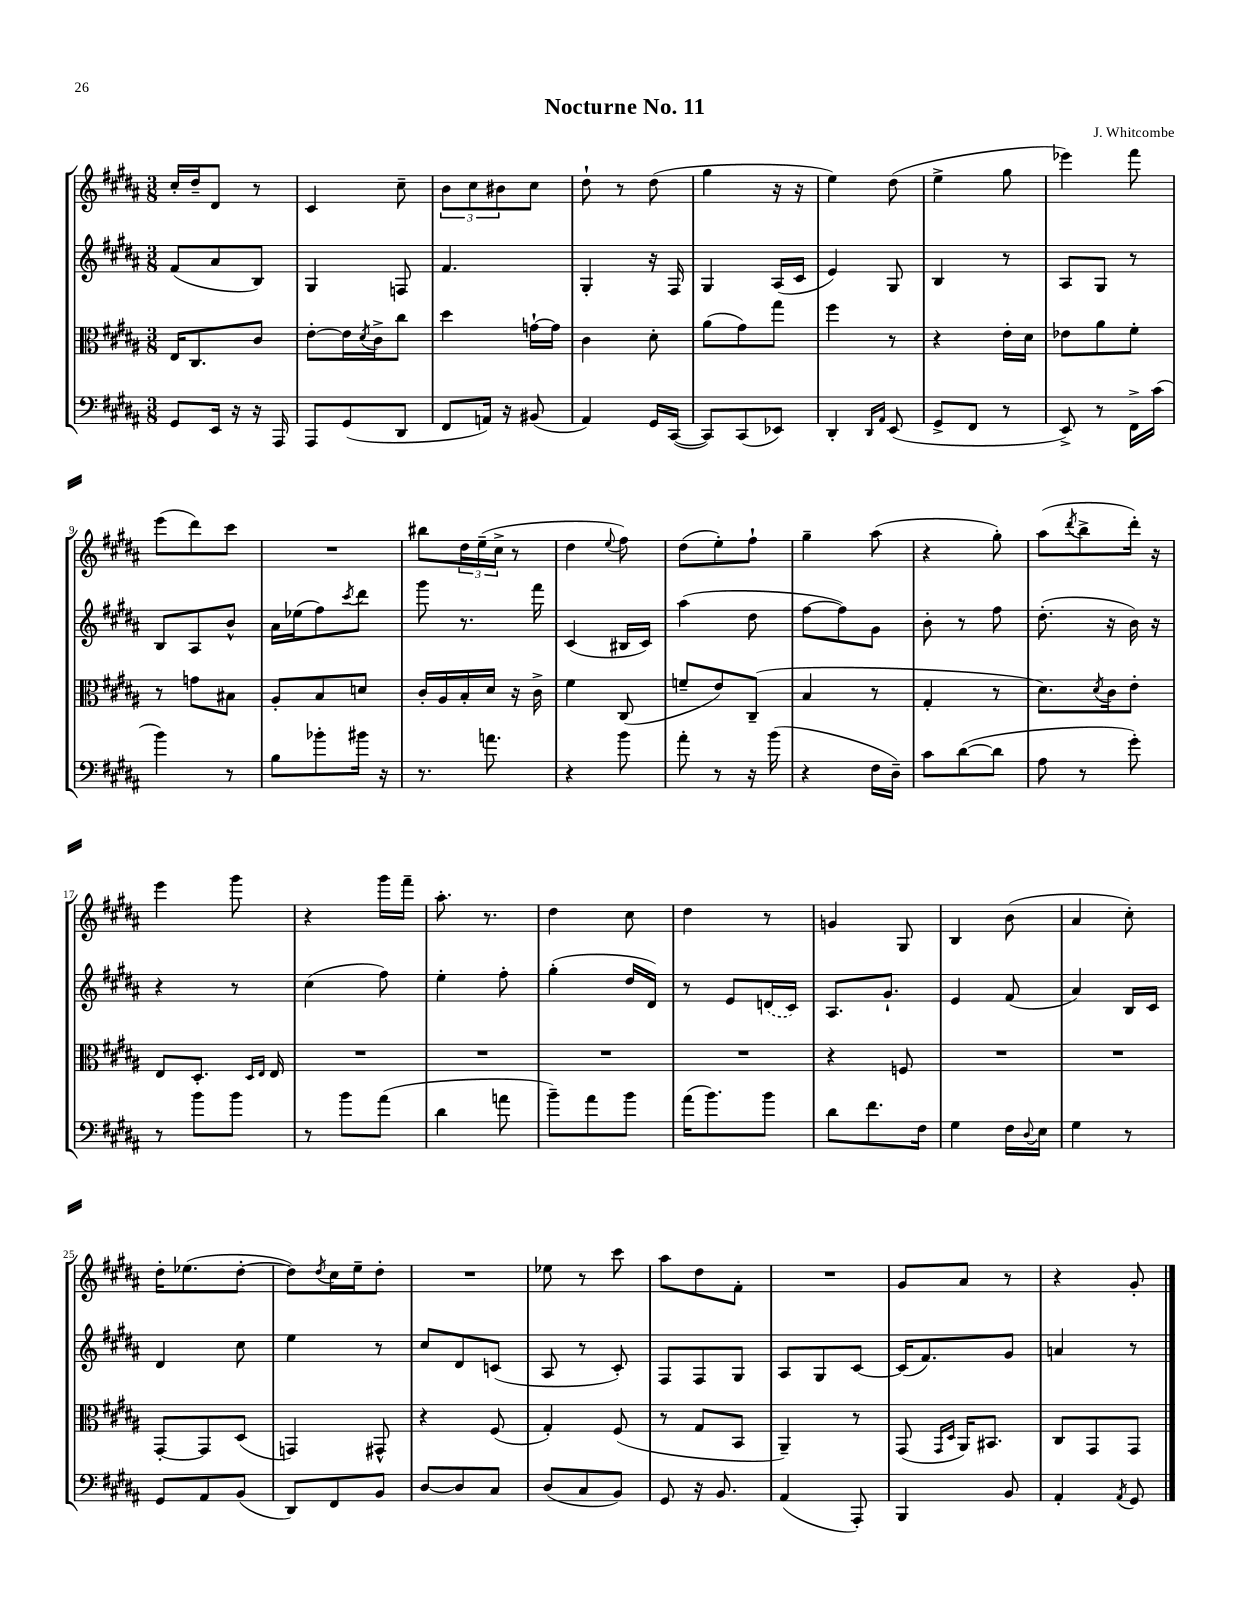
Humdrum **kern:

**kern	**kern	**kern	**kern
*part4	*part3	*part2	*part1
*staff4	*staff3	*staff2	*staff1
*clefF4	*clefC3	*clefG2	*clefG2
*k[f#c#g#d#a#]	*k[f#c#g#d#a#]	*k[f#c#g#d#a#]	*k[f#c#g#d#a#]
*M3/8	*M3/8	*M3/8	*M3/8
=1	=1	=1	=1
8GG#/L	16E/KL	(8f#/L	16cc#'/LL
.	8.C#/	.	16dd#~/J
16EE/Jk	.	8a#/	8d#/J
16r	.	.	.
16r	8c#/J	8B/J)	8r
16AAA#/	.	.	.
=2	=2	=2	=2
8AAA#/L	[8e'\L	4G#/	4c#/
(8GG#/	16e\L]	.	.
.	8qd#/	.	.
.	16c#^\J	.	.
8DD#/J	8cc#\J	8Fn/	8cc#~\
=3	=3	=3	=3
8FF#/L	4dd#\	4.f#/	12b\L
.	.	.	12cc#\
16AAn/Jk)	.	.	.
.	.	.	12b#X\
16r	.	.	.
(8BB#X/	[16gn`\LL	.	8cc#\J
.	16g\JJ]	.	.
=4	=4	=4	=4
4AA#/)	4c#\	4G#'/	8dd#`\
.	.	.	8r
16GG#/LL	8d#'\	16r	(8dd#\
([16CC#/JJ	.	16F#/	.
=5	=5	=5	=5
8CC#/L])	(8a#\L	4G#/	4gg#\
(8CC#/	8g#\)	.	.
8EE-X/J)	8gg#\J	(16A#/LL	16r
.	.	16c#/JJ	16r
=6	=6	=6	=6
4DD#'/	4ff#\	4e/)	4ee\)
16qqDD#/LL	.	.	.
16qqAA#/JJ	.	.	.
(8EE/	8r	8G#/	(8dd#\
=7	=7	=7	=7
8GG#^/L	4r	4B/	4ee^\
8FF#/J	.	.	.
8r	16e'\LL	8r	8gg#\
.	16d#\JJ	.	.
=8	=8	=8	=8
8EE^/)	8e-X\L	8A#/L	4eee-X\)
8r	8a#\	8G#/J	.
16FF#^\LL	8f#'\J	8r	8fff#\
(16c#\JJ	.	.	.
!!LO:LB:g=z
=9	=9	=9	=9
4b\)	8r	8B/L	(8eee\L
.	8gn\L	8A#/	8ddd#\)
8r	8B#X\J	8b^^/J	8ccc#\J
=10	=10	=10	=10
8B\L	8A#'/L	16a#\LL	4.r
.	.	(16ee-X\J	.
8b-X'\	8B/	8ff#\)	.
.	.	8qccc#/	.
16b#X\Jk	8dn/J	8ddd#\J	.
16r	.	.	.
=11	=11	=11	=11
8.r	16c#'/LL	8ggg#\	8bb#X\L
.	16A#/	.	.
.	16B'/	8.r	24dd#\L
.	.	.	(24ee~\
8.an\	16d#/JJ	.	.
.	.	.	24cc#^\JJ
.	16r	.	8r
.	16c#^\	16fff#\	.
=12	=12	=12	=12
4r	4f#\	(4c#/	4dd#\
.	.	.	8qqee/
8b\	(8C#/	16B#X/LL	8ff#\)
.	.	16c#/JJ)	.
=13	=13	=13	=13
8a#'\	8fn~/L	(4aa#\	(8dd#\L
8r	8e/)	.	8ee'\)
16r	(8C#~/J	8dd#\	8ff#`\J
(16b\	.	.	.
=14	=14	=14	=14
4r	4B/	[8ff#\L	4gg#~\
.	.	8ff#\])	.
16F#\LL	8r	8g#\J	(8aa#\
16D#~\JJ)	.	.	.
=15	=15	=15	=15
8c#\L	4G#'/	8b'\	4r
([8d#\	.	8r	.
8d#\J]	8r	8ff#\	8gg#'\)
=16	=16	=16	=16
8A#\	8.d#\L)	(8.dd#'\	(8aa#\L
.	.	.	8qddd#/
8r	.	.	8bb^\
.	8qd#/	.	.
.	16c#\k	16r	.
8g#'\)	8e'\J	16b\)	16ddd#'\Jk)
.	.	16r	16r
!!LO:LB:g=z
=17	=17	=17	=17
8r	8E/L	4r	4eee\
8b\L	8.D#'/J	.	.
8b\J	.	8r	8ggg#\
.	16qqD#/LL	.	.
.	16qqE/JJ	.	.
.	16E/	.	.
=18	=18	=18	=18
8r	4.r	(4cc#\	4r
8b\L	.	.	.
(8a#\J	.	8ff#\)	16ggg#\LL
.	.	.	16fff#~\JJ
=19	=19	=19	=19
4d#\	4.r	4ee'\	8.aa#'\
.	.	.	8.r
8an\	.	8ff#'\	.
=20	=20	=20	=20
8b~\L)	4.r	(4gg#'\	4dd#\
8a#\	.	.	.
8b\J	.	16dd#/LL	8cc#\
.	.	16d#/JJ)	.
=21	=21	=21	=21
(16a#\KL	4.r	8r	4dd#\
8.b\)	.	.	.
.	.	8e/L	.
8b\J	.	(16dn/L	8r
.	.	16c#/JJ)	.
=22	=22	=22	=22
8d#\L	4r	8.A#/L	4gn/
8.f#\	.	.	.
.	.	8.g#`/J	.
.	8Fn/	.	8G#/
16F#\Jk	.	.	.
=23	=23	=23	=23
4G#\	4.r	4e/	4B/
16F#\LL	.	(8f#/	(8b\
8qqD#/	.	.	.
16E\JJ	.	.	.
=24	=24	=24	=24
4G#\	4.r	4a#/)	4a#/
8r	.	16B/LL	8cc#'\)
.	.	16c#/JJ	.
!!LO:LB:g=z
=25	=25	=25	=25
8GG#/L	[8GG#'/L	4d#/	16dd#'\KL
.	.	.	(8.ee-X\
8AA#/	8GG#/]	.	.
(8BB/J	(8D#/J	8cc#\	[8dd#'\J
=26	=26	=26	=26
8DD#/L)	4GGn/)	4ee\	8dd#\L])
.	.	.	8qdd#/
8FF#/	.	.	16cc#\L
.	.	.	16ee~\J
8BB/J	8GG#X^^/	8r	8dd#'\J
=27	=27	=27	=27
[8D#/L	4r	8cc#/L	4.r
8D#/]	.	8d#/	.
8C#/J	(8F#/	(8cn/J	.
=28	=28	=28	=28
(8D#/L	4G#'/)	8A#/	8ee-X\
8C#/	.	8r	8r
8BB/J)	(8F#/	8c#'/)	8ccc#\
=29	=29	=29	=29
8GG#/	8r	8F#/L	8aa#\L
16r	8G#/L	8F#/	8dd#\
8.BB/	.	.	.
.	8BB/J	8G#/J	8f#'\J
=30	=30	=30	=30
(4AA#/	4AA#~/)	8A#/L	4.r
.	.	8G#/	.
8AAA#'/)	8r	[8c#/J	.
=31	=31	=31	=31
4BBB/	(8GG#/	(16c#/KL]	8g#/L
.	.	8.f#/)	.
.	16qqGG#/LL	.	.
.	16qqD#/JJ	.	.
.	16AA#/KL)	.	8a#/J
.	8.BB#X/J	.	.
8BB/	.	8g#/J	8r
=32	=32	=32	=32
4AA#'/	8C#/L	4an/	4r
.	8GG#/	.	.
8qAA#/	.	.	.
8GG#/	8GG#/J	8r	8g#'/
==	==	==	==
*-	*-	*-	*-
